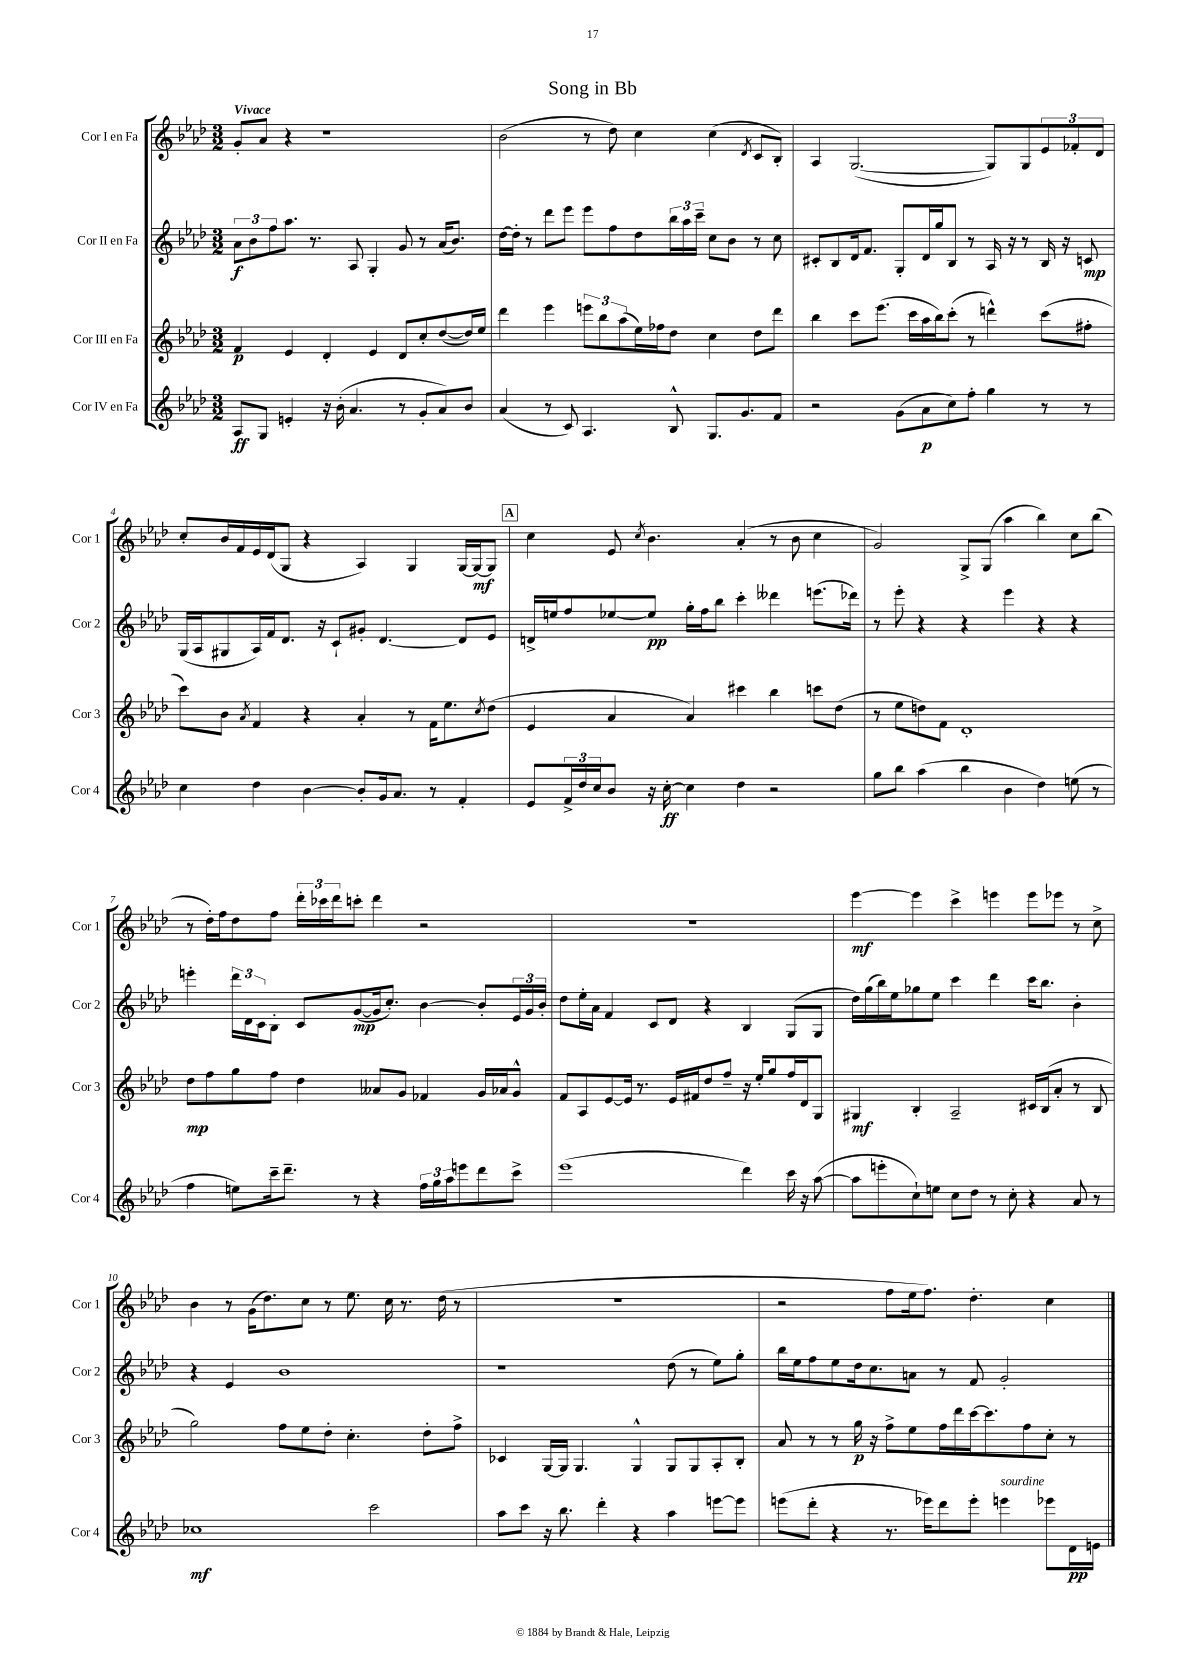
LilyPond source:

\header { title = "Song in Bb" }
<<
\new StaffGroup <<
\new Staff = "s0" \with { instrumentName = "Cor I en Fa" shortInstrumentName = "Cor 1" } {
    \clef treble \key aes \major \numericTimeSignature \time 3/2 \tempo "Vivace"
    g'8-. aes'8 r4 r1 |
    bes'2( r8 des''8) c''4 c''4( \acciaccatura { des'8 } c'8 bes8-.) |
    aes4 g2.~( g8) g8 \tuplet 3/2 { ees'8 fes'8-. des'8 } |
    c''8-. bes'16 f'16 ees'16 des'16( g8 r4 aes4) g4 g16~ g16~\mf g8 |
    \mark \markup { \box "A" } c''4 ees'8 \acciaccatura { c''8 } bes'4. aes'4-.( r8 bes'8 c''4 |
    g'2) g8-> g8( aes''4 bes''4) c''8 bes''8( |
    r8 des''16-.) f''16 des''8 f''8 \tuplet 3/2 { des'''16-. ces'''16 des'''16 } c'''8-. des'''4 r2 |
    R1. |
    ees'''4~\mf ees'''4 c'''4-> e'''4 e'''8 ees'''8 r8 c''8-> |
    bes'4 r8 g'16( des''8.) c''8 r8 ees''8. c''16 r8. des''16( r8 |
    R1. |
    r2 f''8 ees''16 f''8.) des''4.-. c''4 \bar "|." |
}
\new Staff = "s1" \with { instrumentName = "Cor II en Fa" shortInstrumentName = "Cor 2" } {
    \clef treble \key aes \major \numericTimeSignature \time 3/2
    \tuplet 3/2 { aes'8\f bes'8 f''8 } aes''8. r8. aes8 g4-. g'8 r8 aes'16( bes'8.) |
    des''16~ des''16-. r8 des'''8 ees'''8 ees'''8 f''8 des''8 \tuplet 3/2 { bes''16 aes''16 c'''16-- } c''8 bes'8 r8 c''8 |
    cis'8-. bes8 des'16 f'8. g8-. des'16 g''16 bes8 r8 aes16 r16 r8 bes16 r16 c'8\mp |
    g16( aes16 gis8 aes16) f'16 des'8. r16 c'8-! gis'8-. des'4.~ des'8 ees'8 |
    \mark \markup { \box "A" } d'16-> e''16 f''8 ees''8~ ees''8\pp g''16-. f''16 bes''8 c'''4-. deses'''4 e'''8.( des'''16) |
    r8 ees'''8-. r4 r4 ees'''4 r4 r4 |
    e'''4-. \tuplet 3/2 { des'''16 des'16 c'16 } bes8-. c'8 g'8~\mp( g'16 c''8.-.) bes'4~ bes'8-. \tuplet 3/2 { ees'16 g'16 bes'16-. } |
    des''8 ees''16-. aes'16 f'4 c'8 des'8 r4 bes4 g8( g8 |
    des''16) g''16( bes''16) ees''16 ges''8 ees''8 c'''4 des'''4 c'''16 bes''8. bes'4-. |
    r4 ees'4 bes'1 |
    r1 des''8( r8 ees''8) g''8-. |
    bes''16 ees''16 f''8 ees''8 des''16 c''8. a'8 r8 f'8 g'2-. \bar "|." |
}
\new Staff = "s2" \with { instrumentName = "Cor III en Fa" shortInstrumentName = "Cor 3" } {
    \clef treble \key aes \major \numericTimeSignature \time 3/2
    f'4\p ees'4 des'4-. ees'4 des'8 c''8-. des''8~( des''16) ees''16 |
    des'''4 ees'''4 \tuplet 3/2 { e'''8 bes''8 aes''8( } ees''16) fes''16 des''8 c''4 des''8 des'''8 |
    bes''4 c'''8 ees'''8.( c'''16 aes''16 bes''16) c'''8-.( r8 d'''4-^) c'''8( fis''8-. |
    c'''8) bes'8 \acciaccatura { aes'8 } f'4 r4 aes'4-. r8 f'16 ees''8. \acciaccatura { c''8 } des''8( |
    \mark \markup { \box "A" } ees'4 aes'4 aes'4) cis'''4 bes''4 c'''8 des''8( |
    r8 ees''8 d''8) f'8 des'1-. |
    des''8\mp f''8 g''8 f''8 des''4 aeses'8 g'8 fes'4 g'16 aes'16 g'8-^ |
    f'8 aes8 ees'8~ ees'16 r8. ees'16 fis'16 des''8 f''8-- r16 ees''16-. g''8 f''16 des'16 g8 |
    gis4\mf bes4-. aes2-- cis'16 bes16( aes'8-. r8 bes8 |
    g''2) f''8 ees''8 des''8-. c''4.-. des''8-. f''8-> |
    ces'4 g16~ g16 g4. g4-^ g8 g8 aes8-. bes8-. |
    aes'8 r8 r8 g''16\p r16 f''8-> ees''8 f''16 des'''16 c'''16~ c'''8. f''8 c''8-. r8 \bar "|." |
}
\new Staff = "s3" \with { instrumentName = "Cor IV en Fa" shortInstrumentName = "Cor 4" } {
    \clef treble \key aes \major \numericTimeSignature \time 3/2
    aes8\ff g8 e'4-. r16 bes'16-.( aes'4. r8 g'8-. aes'8) bes'8 |
    aes'4( r8 c'8) aes4. bes8-^ g8. g'8. f'8 |
    r2 g'8( aes'8\p c''8) f''8-. g''4 r8 r8 |
    c''4 des''4 bes'4~ bes'8-. g'16 aes'8. r8 f'4-. |
    \mark \markup { \box "A" } ees'8 \tuplet 3/2 { f'16-> des''16 c''16 } bes'8 r16 c''16~-.\ff c''4 des''4 r2 |
    g''8 bes''8 aes''4( bes''4 bes'4 des''4) e''8( r8 |
    f''4 e''8) c'''16-- des'''8.-- r8 r4 \tuplet 3/2 { f''16 g''16 aes''16 } e'''8 des'''8 c'''8-> |
    ees'''1( des'''4) c'''16 r16 aes''8~( |
    aes''8 e'''8-. c''8-!) e''8 c''8 des''8 r8 c''8-. r4 aes'8 r8 |
    ces''1\mf c'''2 |
    aes''8 c'''8 r16 bes''8. des'''4-. r4 aes''4 e'''8~ e'''8 |
    e'''8( des'''8-. r4 r8. ees'''16) des'''8 ees'''8-. e'''4^\markup { \italic "sourdine" } ees'''8 des'16\pp e'16 \bar "|." |
}
>>
>>
